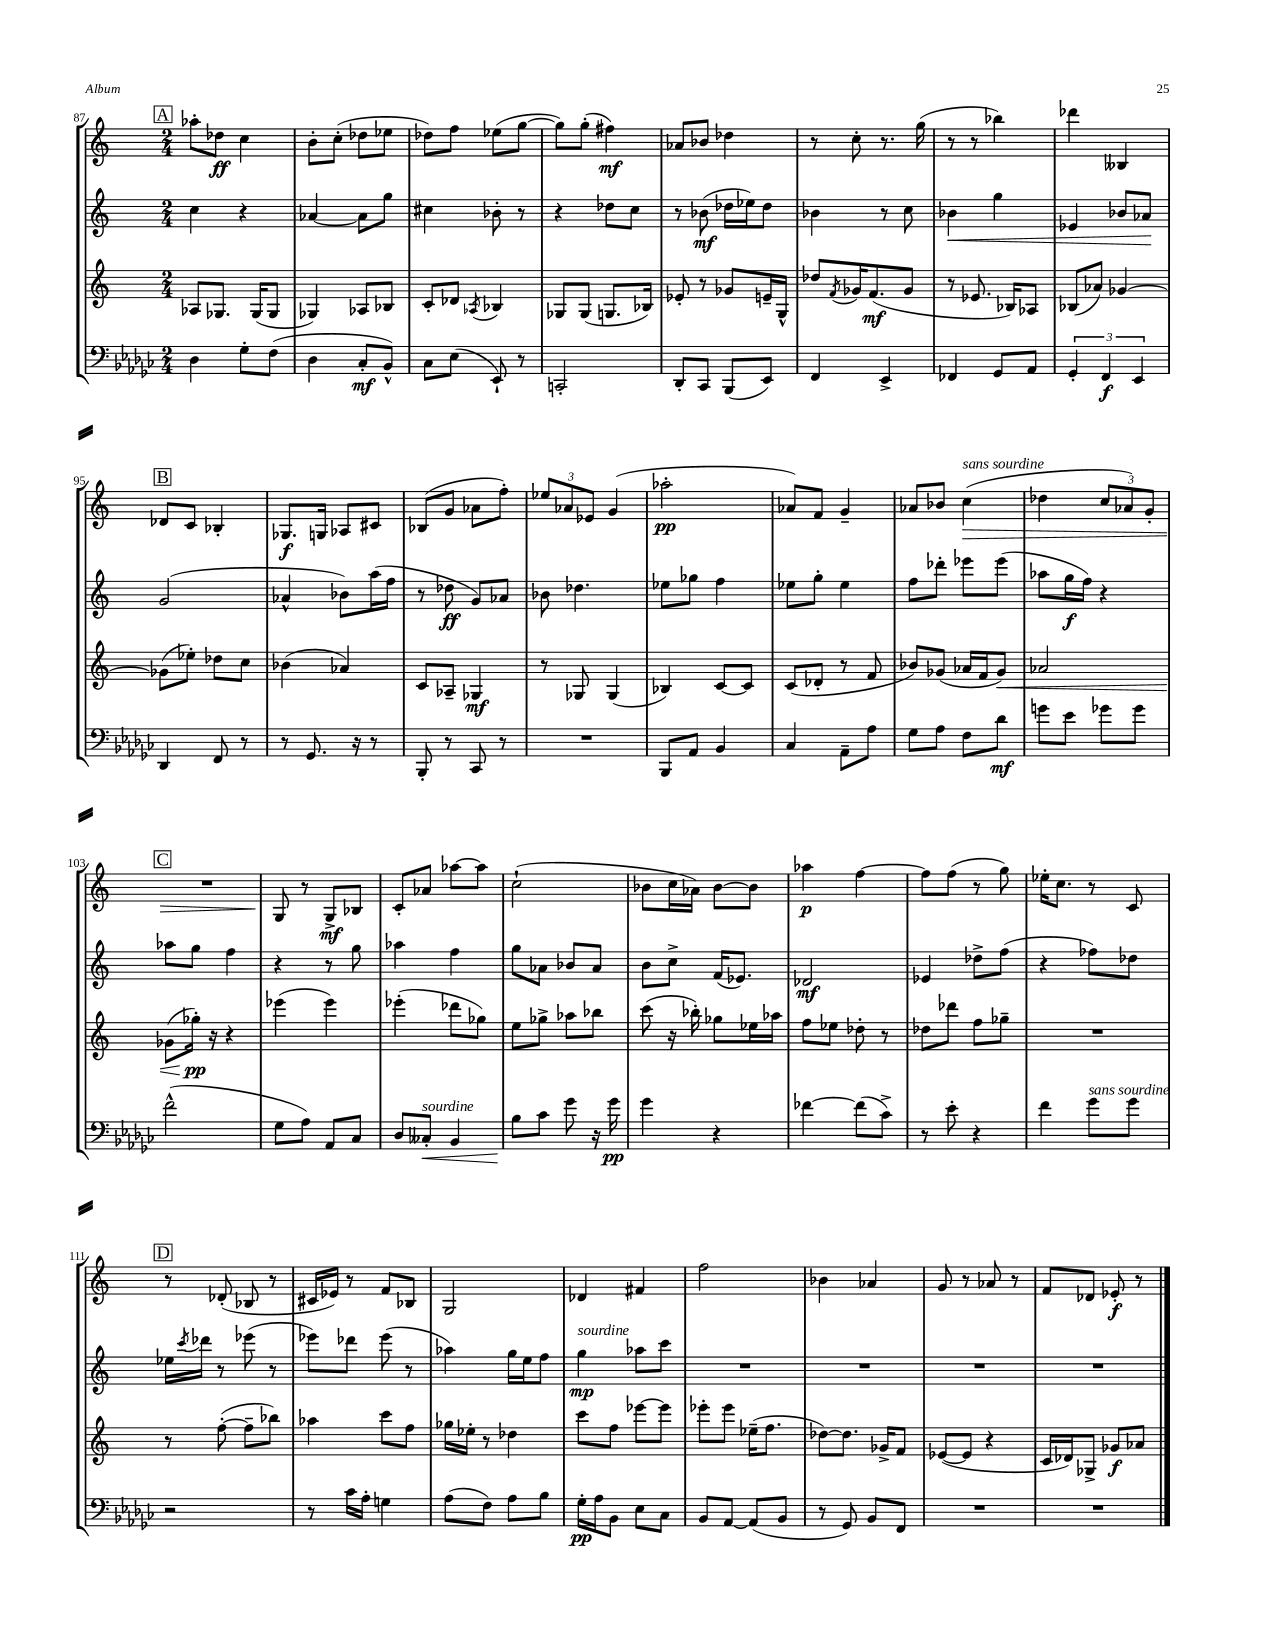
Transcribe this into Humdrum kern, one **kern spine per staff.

**kern	**kern	**kern	**kern
*staff4	*staff3	*staff2	*staff1
*clefF4	*clefG2	*clefG2	*clefG2
*k[b-e-a-d-g-c-]	*k[]	*k[]	*k[]
*M2/4	*M2/4	*M2/4	*M2/4
4D-	8A-	4cc	8aa-'
.	8.G-	.	8dd-
8G-'	.	4r	4cc
.	(16G-	.	.
(8F	8G-	.	.
=	=	=	=
4D-	4G-)	[4a-	8b'
.	.	.	(8cc'
8C-'	8A-	8a-]	8dd-
8BB-^^)	8B-	8gg	8ee-
=	=	=	=
8C-	8c'	4cc#	8dd-)
(8E-	8d-	.	8ff
.	8qA-	.	.
8EE-`)	4B-	8b-'	(8ee-
8r	.	8r	[8gg
=	=	=	=
2CC'	8G-	4r	8gg])
.	(8G-	.	(8gg'
.	8.G	8dd-	4ff#)
.	.	8cc	.
.	16B-)	.	.
=	=	=	=
8DD-'	8e-'	8r	8a-
8CC-	8r	(8b-	8b-
(8BBB-	8g-	16dd-	4dd-
.	.	16ee-)	.
8EE-)	16e~	8dd-	.
.	16G^^	.	.
=	=	=	=
4FF	8dd-	4b-	8r
.	8qf	.	.
.	16g-	.	8cc'
.	(8.f	.	.
4EE-^	.	8r	8.r
.	8g-	8cc	.
.	.	.	(16gg
=	=	=	=
4FF-	8r	4b-	8r
.	8.e-	.	8r
8GG-	.	4gg	4bb-)
.	16B-)	.	.
8AA-	8A-	.	.
=	=	=	=
6GG-'	(8B-	4e-	4ddd-
.	8a-)	.	.
6FF	.	.	.
.	[4g-	8b-	4B--
6EE-	.	.	.
.	.	8a-	.
=	=	=	=
4DD-	(8g-]	(2g	8d-
.	8ee-')	.	8c
8FF	8dd-	.	4B-'
8r	8cc	.	.
=	=	=	=
8r	(4b-	4a-^^	8.G-
8.GG-	.	.	.
.	.	.	16G
.	4a-)	8b-)	8A-
16r	.	.	.
8r	.	(16aa	8c#
.	.	16ff	.
=	=	=	=
8BBB-'	8c	8r	(8B-
8r	8A-~	8dd-	8g
8CC-	4G-	8g)	8a-
8r	.	8a-	8ff')
=	=	=	=
2r	8r	8b-	12ee-
.	.	.	12a-
.	8G-	4.dd-	.
.	.	.	12e-
.	(4G-	.	(4g
=	=	=	=
8BBB-	4B-)	8ee-	2aa-'
8AA-	.	8gg-	.
4BB-	[8c	4ff	.
.	8c]	.	.
=	=	=	=
4C-	(8c	8ee-	8a-)
.	8d-'	8gg'	8f
8AA-~	8r	4ee-	4g~
8A-	8f	.	.
=	=	=	=
8G-	8b-)	8ff	8a-
8A-	(8g-	8ddd-'	8b-
8F	16a-	8eee-	(4cc
.	16f	.	.
8d-	8g-)	(8eee-	.
=	=	=	=
8g	2a-	8aa-	4dd-
8e-	.	16gg	.
.	.	16ff)	.
8g-	.	4r	12cc
.	.	.	12a-)
8g-	.	.	.
.	.	.	12g'
=	=	=	=
(2f^^	(8g-	8aa-	2r
.	16gg-')	8gg	.
.	16r	.	.
.	4r	4ff	.
=	=	=	=
8G-	(4eee-	4r	8G
8A-)	.	.	8r
8AA-	4eee-)	8r	8G^
8C-	.	8gg	8B-
=	=	=	=
8D-	(4eee-'	4aa-	8c'
8C--'	.	.	8a-
4BB-	8ddd-	4ff	[8aa-
.	8gg-)	.	8aa-]
=	=	=	=
8B-	8ee	8gg	(2cc`
8c-	8gg-^	8a-	.
8g-	8aa-	8b-	.
16r	8bb-	8a-	.
16g-	.	.	.
=	=	=	=
4g-	(8ccc	8b	8b-
.	16r	8cc^	16cc
.	16bb-')	.	16a-)
4r	8gg-	(16f	[8b-
.	.	8.e-)	.
.	16ee-	.	8b-]
.	16aa-	.	.
=	=	=	=
[4f-	8ff	2d-	4aa-
.	8ee-	.	.
(8f-]	8dd-'	.	[4ff
8c-^)	8r	.	.
=	=	=	=
8r	8dd-	4e-	8ff]
8e-'	8ddd-	.	(8ff
4r	8ff	8dd-^	8r
.	8gg-~	(8ff	8gg)
=	=	=	=
4f	2r	4r	16ee-'
.	.	.	8.cc
8g-	.	8ff-)	8r
8g-	.	8dd-	8c
=	=	=	=
2r	8r	16ee-	8r
.	.	8qccc	.
.	.	16ddd-	.
.	([8ff'	8r	(8d-'
.	8ff~]	(8eee-	8B-
.	8bb-)	8r	8r
=	=	=	=
8r	4aa-	8eee-)	16c#
.	.	.	16e-)
16c-	.	8ddd-	8r
16A-'	.	.	.
4G	8ccc	(8eee-	8f
.	8ff	8r	8B-
=	=	=	=
(8A-	16gg-	4aa-)	2G
.	16ee-'	.	.
8F)	8r	.	.
8A-	4dd-	16gg	.
.	.	16ee	.
8B-	.	8ff	.
=	=	=	=
16G-'	8ccc	4gg	4d-
16A-	.	.	.
8BB-	8ff	.	.
8E-	[8eee-	8aa-	4f#
8C-	8eee-]	8ccc	.
=	=	=	=
8BB-	8eee-'	2r	2ff
[8AA-	8eee-	.	.
(8AA-]	(16ee-~	.	.
.	8.ff	.	.
8BB-	.	.	.
=	=	=	=
8r	[8dd-)	2r	4b-
8GG-)	8.dd-]	.	.
8BB-	.	.	4a-
.	16g-^	.	.
8FF	8f	.	.
=	=	=	=
2r	([8e-	2r	8g
.	8e-]	.	8r
.	4r	.	8a-
.	.	.	8r
=	=	=	=
2r	16c	2r	8f
.	16d-)	.	.
.	8G-^	.	8d-
.	8g-	.	8e-'
.	8a-	.	8r
==	==	==	==
*-	*-	*-	*-
